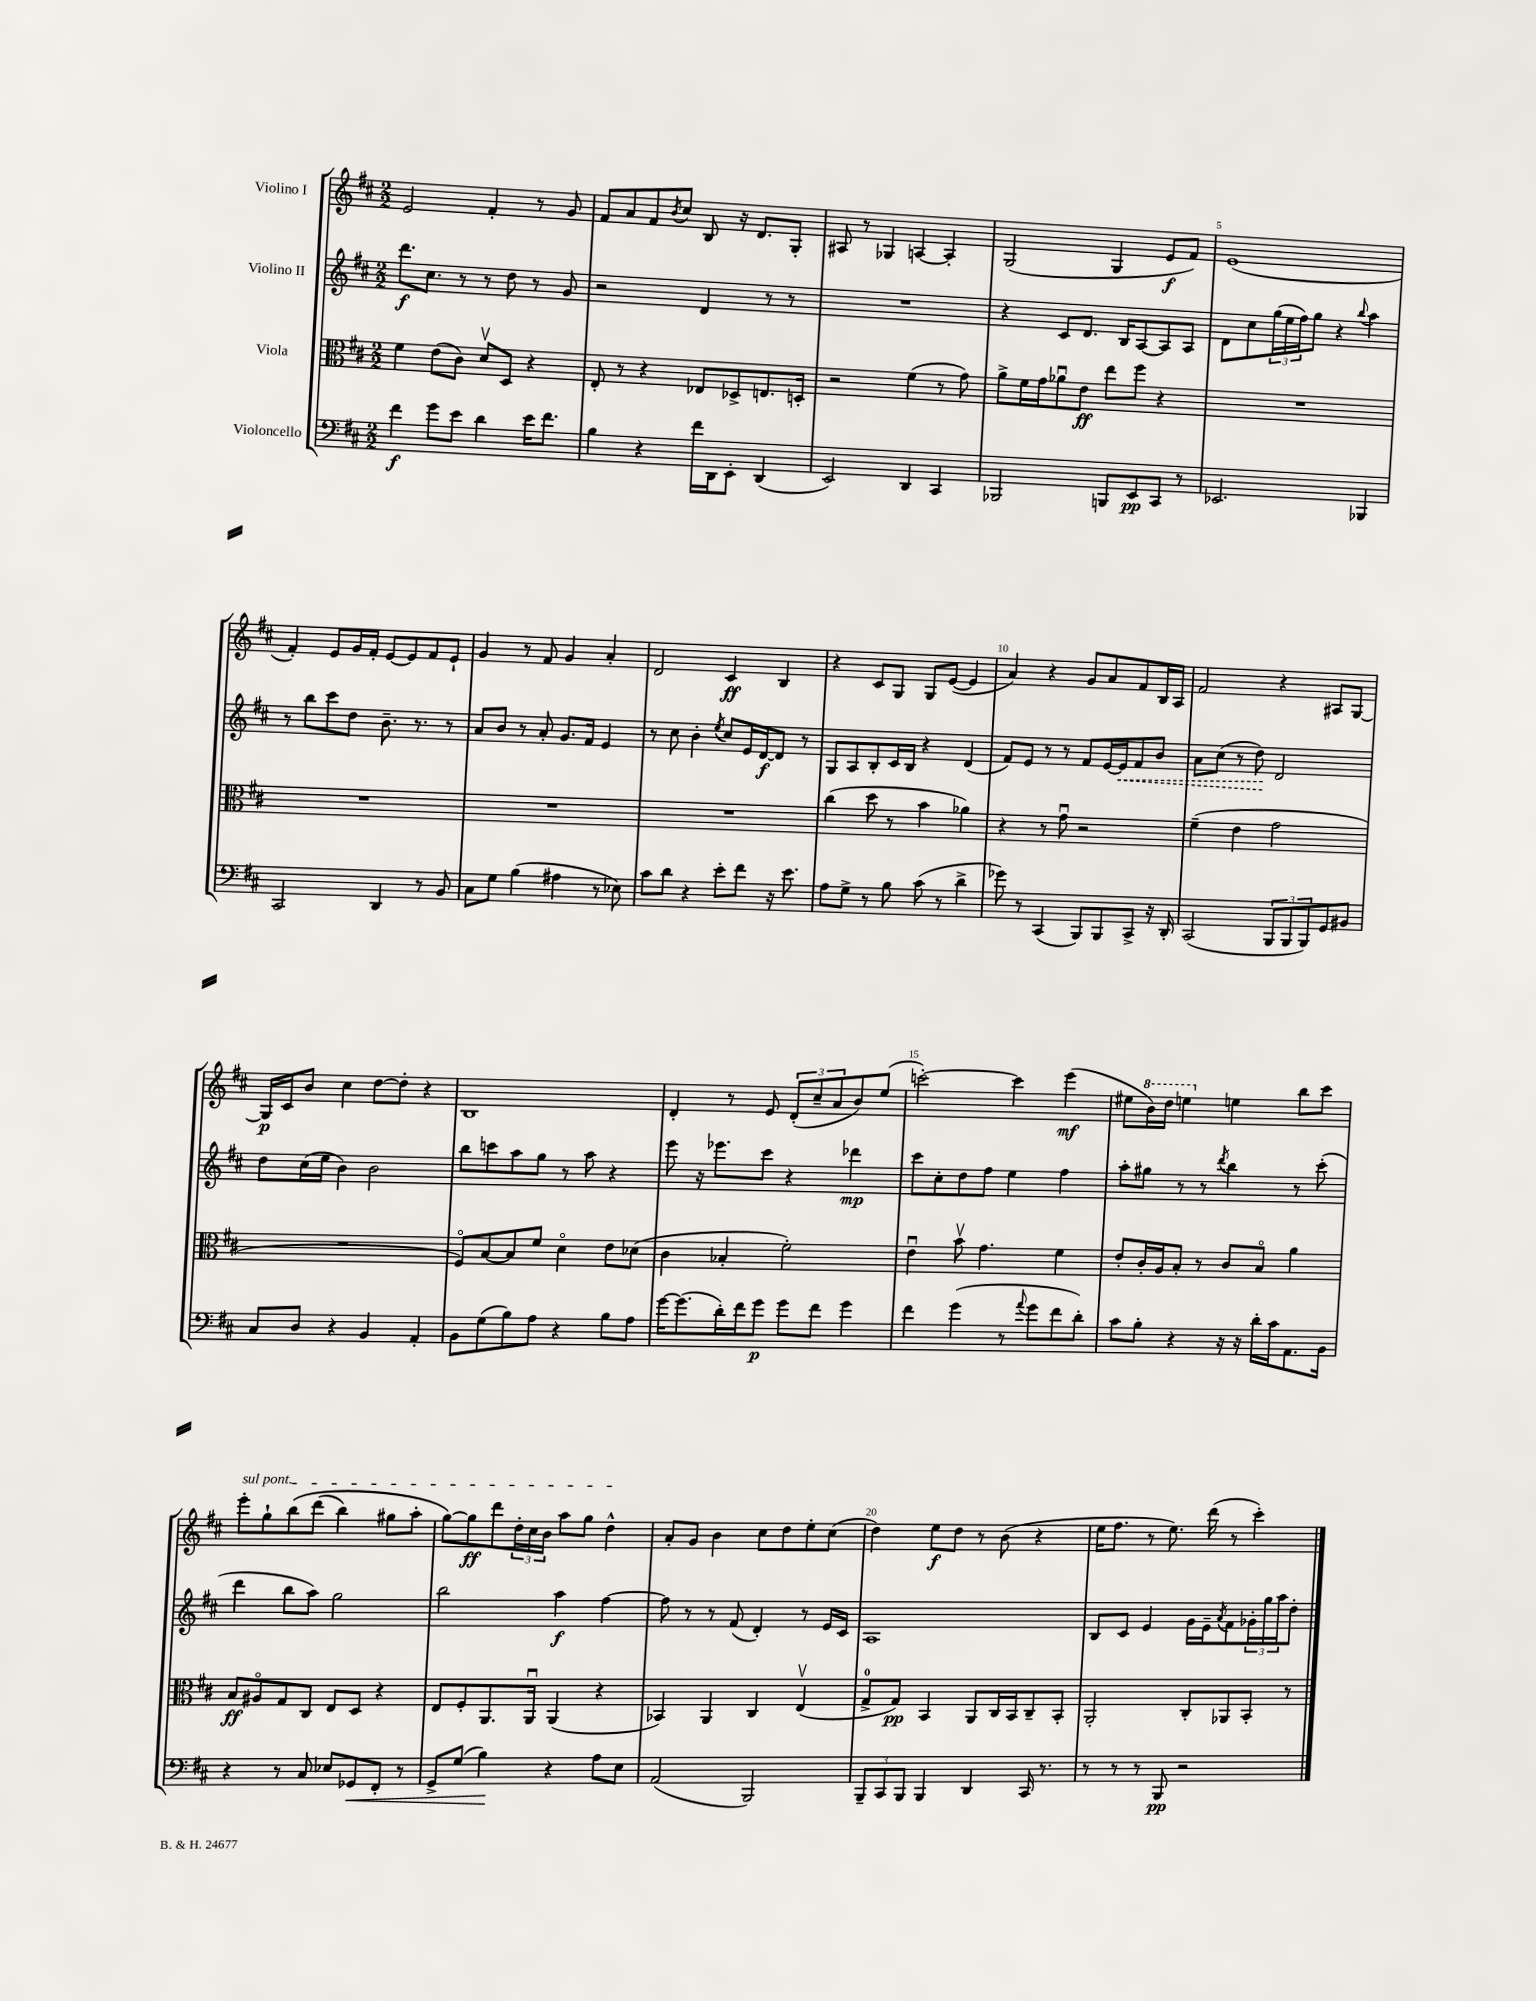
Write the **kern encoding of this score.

**kern	**kern	**kern	**kern
*staff4	*staff3	*staff2	*staff1
*clefF4	*clefC3	*clefG2	*clefG2
*k[f#c#]	*k[f#c#]	*k[f#c#]	*k[f#c#]
*M2/2	*M2/2	*M2/2	*M2/2
4f#	4f#	8.ddd	2e
.	.	8.cc#	.
8g	(8e	.	.
8e	8c#)	8r	.
4d	8dv	8r	4f#'
.	8D	8dd	.
16e	4r	8r	8r
8.f#	.	.	.
.	.	8g	8g
=	=	=	=
4B	8E'	2r	8f#
.	8r	.	8a
4r	4r	.	8f#
.	.	.	8qb
.	.	.	8cc#
16f#	8E-	4d	8B
16DD	.	.	.
8EE'	8D-^	.	16r
.	.	.	8.d
(4DD	8.E	8r	.
.	.	8r	8G'
.	16D'	.	.
=	=	=	=
2EE)	2r	1r	8A#
.	.	.	8r
.	.	.	4G-
4DD	(4f#	.	[4A
4CC#	8r	.	4A']
.	8g)	.	.
=	=	=	=
2BBB-	8a^	4r	(2G
.	16f#	.	.
.	16g	.	.
.	8a-u	8c#	.
.	8e	8.d	.
8BBB	8ee	.	4G
.	.	16B	.
8EE	8ff#	[8A	.
8CC#	4r	8A]	8e
8r	.	8A	8f#)
=	=	=	=
2.EE-	1r	8d	(1e
.	.	8cc#	.
.	.	(24gg	.
.	.	24ee	.
.	.	24ff#)	.
.	.	8gg	.
.	.	4r	.
.	.	8qqbb	.
4BBB-	.	4aa	.
=	=	=	=
2CC#	1r	8r	4f#')
.	.	8bb	.
.	.	8ccc#	8e
.	.	8dd	16g
.	.	.	16f#'
4DD	.	8.b~	[8e
.	.	.	8e]
.	.	8.r	.
8r	.	.	8f#
8BB	.	8r	8e`
=	=	=	=
8C#	1r	8a	4g
8G	.	8b	.
(4B	.	8r	8r
.	.	8a'	8f#
4A#	.	8.g	4g
.	.	16f#	.
8r	.	4e	4a'
8E-)	.	.	.
=	=	=	=
8c#	1r	8r	2d
8d	.	8cc#	.
4r	.	4b'	.
.	.	8qee	.
8e'	.	8cc#	4c#
8f#	.	16e	.
.	.	[16d	.
16r	.	8d]	4B
8.e	.	.	.
.	.	8r	.
=	=	=	=
8A	(4cc#	8G	4r
8G^	.	8A	.
8r	8dd	8B'	8c#
8B	8r	16c#	8G
.	.	16B	.
(8c#	4b	4r	8G
8r	.	.	([8e
4d^	4a-)	(4d	4e]
=	=	=	=
8g-)	4r	8f#)	4a)
8r	.	8e	.
(4CC#	8r	8r	4r
.	8gu	8r	.
8BBB)	2r	8f#	8g
8BBB	.	[16e	8a
.	.	16e]	.
8CC#^	.	8f#	8f#
16r	.	8b	16B
16DD'	.	.	16A
=	=	=	=
(2CC#	(4f#~	8a	2f#
.	.	(8cc#	.
.	4e	8r	.
.	.	8dd)	.
12BBB	2g	2d	4r
12BBB	.	.	.
12BBB)	.	.	.
8GG	.	.	8A#
8BB#	.	.	[8G
=	=	=	=
8C#	1r	8dd	16G]
.	.	.	16c#
8D	.	(16cc#	8b
.	.	16ee	.
4r	.	4b)	4cc#
4BB	.	2b	[8dd
.	.	.	8dd']
4AA'	.	.	4r
=	=	=	=
8BB	8F#o)	8bb	1B
(8G	[8B	8ccc	.
8B)	8B]	8aa	.
8A	8f#	8gg	.
4r	4do	8r	.
.	.	8aa	.
8B	8e	4r	.
8A	(8d-	.	.
=	=	=	=
[16g	4c#	8eee	4d'
(8.g]	.	.	.
.	.	16r	.
.	.	8.eee-	.
16d')	4B-'	.	8r
16f#	.	.	.
8g	.	8ccc#	8e
8g	2f#')	4r	(12d'
.	.	.	12cc#~
8f#	.	.	.
.	.	.	12a
4g	.	4ddd-	8b)
.	.	.	(8ee
=	=	=	=
4f#	4eu	8ccc#	[2ccc')
.	.	8cc#'	.
(4g	8bv	8dd	.
.	4.g	8ff#	.
8r	.	4ee	4ccc]
8qqa	.	.	.
8g	.	.	.
8f#	4f#	4ff#	(4eee
8d')	.	.	.
=	=	=	=
8c#	8e'	8aa'	8ee#
8B'	16c#'	8gg#	16bb)
.	16A	.	16ddd
4r	8B'	8r	4eee
.	8r	8r	.
.	.	8qddd	.
16r	8c#	4bb	4ee
16r	.	.	.
16d'	8Bo	.	.
16c#	.	.	.
8.AA	4a	8r	8bb
.	.	(8ccc#'	8ccc#
16BB	.	.	.
=	=	=	=
4r	8B	4ddd	8eee'
.	8A#o	.	8gg`
8r	8G	8bb	&(8bb
8C#	8C#	8aa)	(8ddd
8E-	8E	2gg	4bb)
8GG-	8D	.	.
8FF#'	4r	.	8gg#
8r	.	.	8aa'
=	=	=	=
8GG^	8E	2bb	[8gg&)
(8G	8F#'	.	8gg]
4B)	8.AA	.	8ddd
.	.	.	24dd'
.	.	.	24cc#
.	16AAu	.	.
.	.	.	24b
4r	(4AA	4aa	8aa
.	.	.	8gg
8A	4r	[4ff#	4dd^^
8E	.	.	.
=	=	=	=
(2AA	4BB-)	8ff#]	8a'
.	.	8r	8g
.	4AA	8r	4b
.	.	(8f#	.
2BBB)	4C#	4d')	8cc#
.	.	.	8dd
.	(4Ev	8r	8ee'
.	.	16e	(8cc#
.	.	16c#	.
=	=	=	=
12BBB~	8G^	1A	4dd)
12CC#	.	.	.
.	8G)	.	.
12BBB	.	.	.
4BBB	4BB	.	8ee
.	.	.	8dd
4DD	8AA	.	8r
.	16C#	.	(8b
.	16BB	.	.
16CC#	8C#~	.	4r
8.r	.	.	.
.	8BB'	.	.
=	=	=	=
8r	2AA'	8B	16ee
.	.	.	8.ff#
8r	.	8c#	.
8r	.	4e	8r
8BBB	.	.	8.ee)
2r	8C#'	16g	.
.	.	16e~	(16ddd
.	.	8qa	.
.	8AA-	8f#	8r
.	8BB'	24g-'	4ccc#')
.	.	24gg	.
.	.	24aa	.
.	8r	8dd'	.
==	==	==	==
*-	*-	*-	*-
